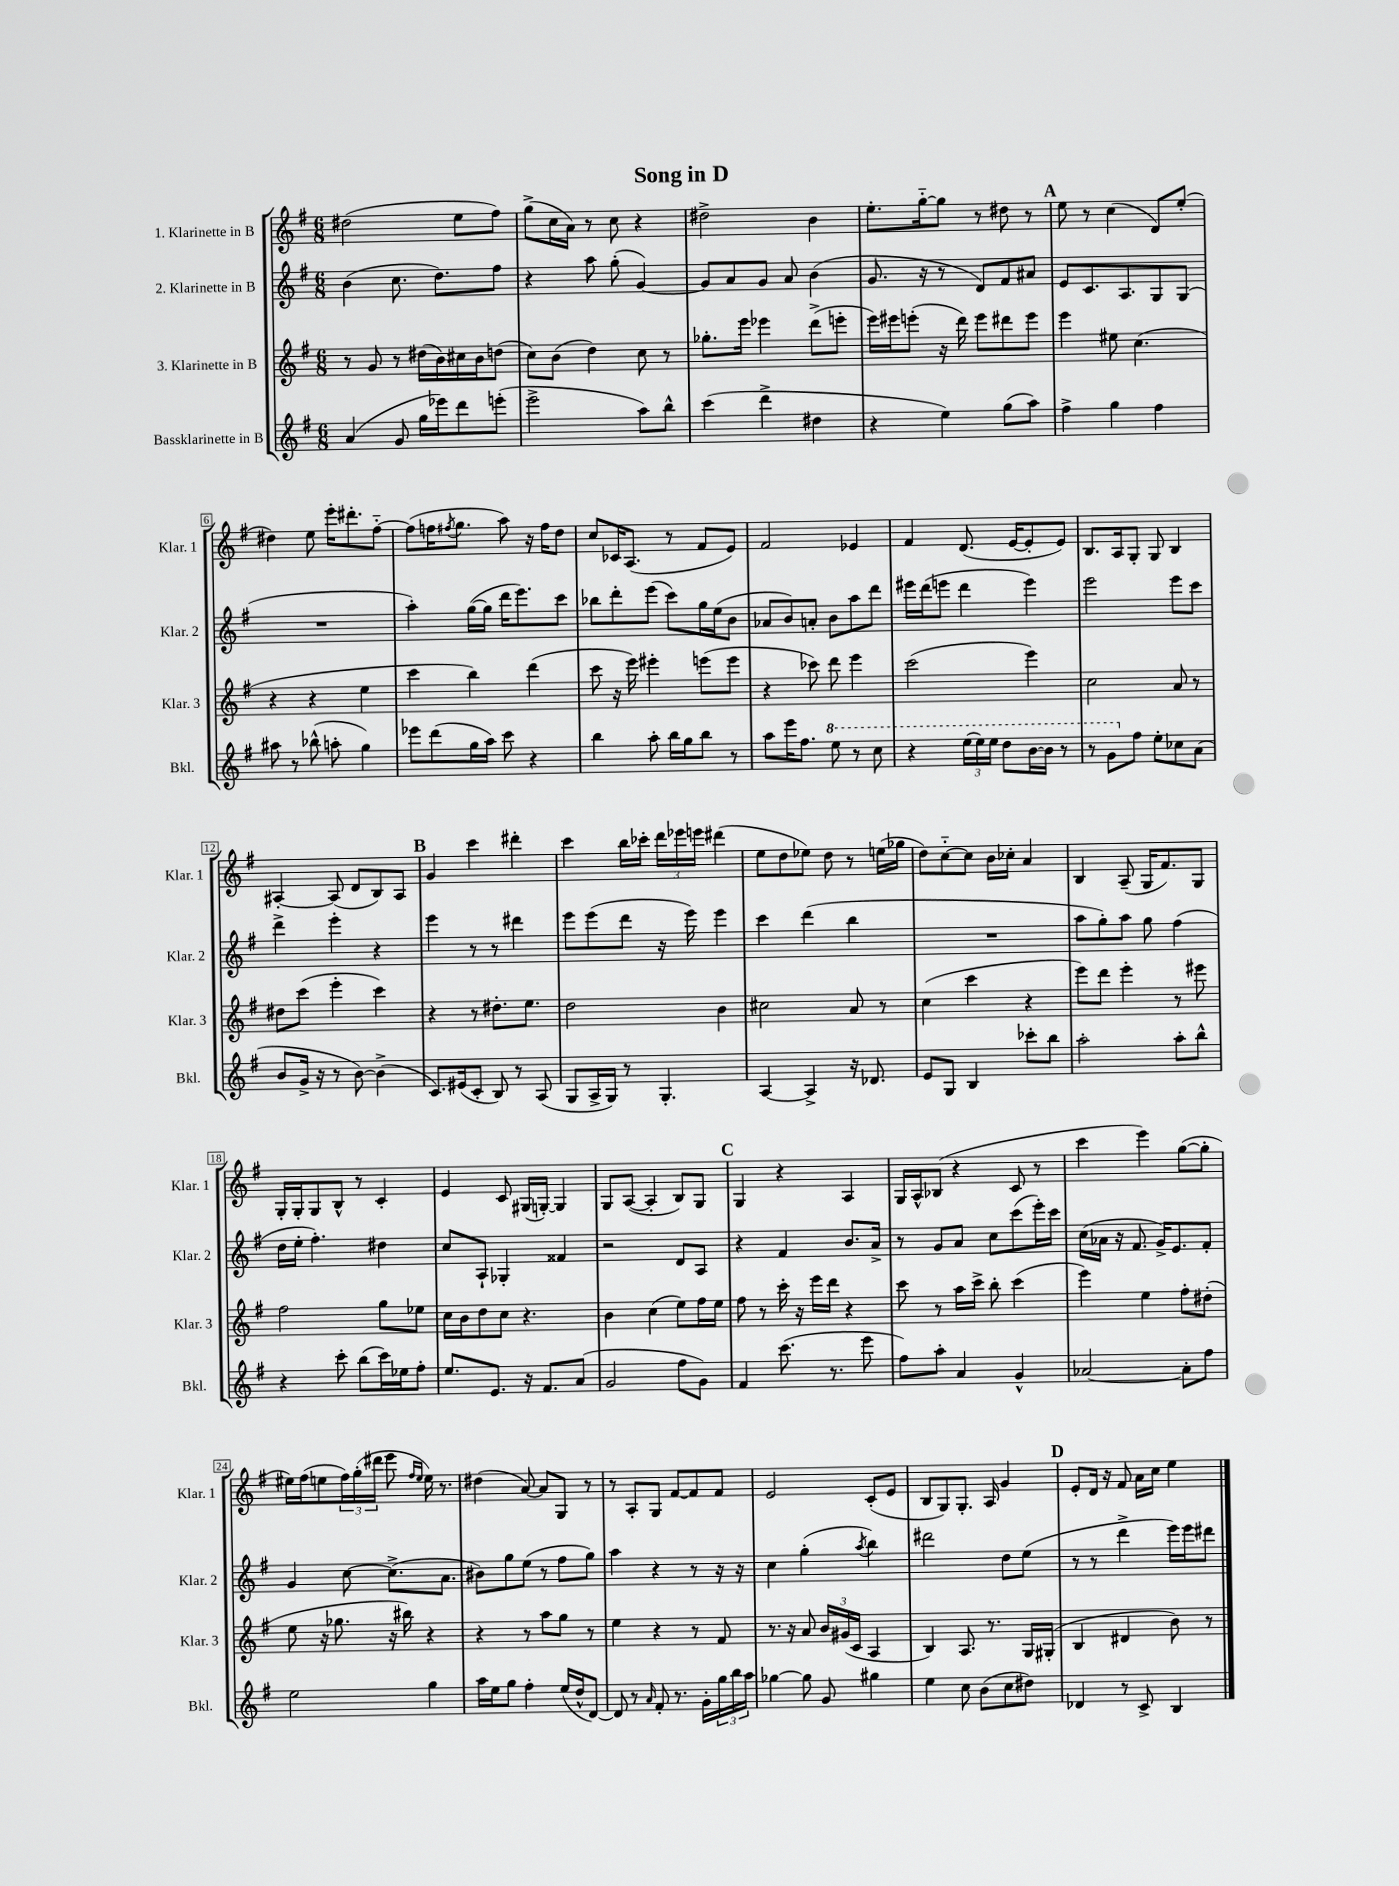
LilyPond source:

\header { title = "Song in D" }
<<
\new StaffGroup <<
\new Staff = "s0" \with { instrumentName = "1. Klarinette in B" shortInstrumentName = "Klar. 1" } {
    \clef treble \key g \major \numericTimeSignature \time 6/8
    dis''2( e''8 fis''8) |
    g''8->( c''16 a'16) r8 c''8 r4 |
    dis''2-> b'4 |
    e''8.-. g''16~-_ g''8 r8 dis''8 r8 |
    \mark \markup { \bold "A" } e''8 r8 c''4( d'8) e''8-.( |
    dis''4) e''8 e'''16-. dis'''8.-. fis''8~-_ |
    fis''8( f''16 \acciaccatura { fis''8 } g''8. a''8) r16 fis''16 d''8 |
    c''8 ces'16 a8.( r8 fis'8 e'8) |
    fis'2 ees'4 |
    fis'4 d'8.( e'16~ e'8-. e'8) |
    b8. a16 g8-. g8 b4 |
    ais4~-. ais8( d'8 b8) ais8 |
    \mark \markup { \bold "B" } g'4 c'''4 dis'''4-. |
    c'''4 b''16 ces'''16-. \tuplet 3/2 { d'''16 ees'''16 e'''16 } dis'''4( |
    e''8 d''8 ees''8) d''8 r8 e''16( ges''16 |
    d''8) c''8~-_ c''8 b'16 ces''16-. a'4 |
    b4 a8--( g16 fis'8.) g8 |
    g16-. g16-. g8 b8-^ r8 c'4-. |
    e'4 c'8 gis16( g16~-.) g4 |
    g8 a8~( a4-. b8) g8 |
    \mark \markup { \bold "C" } g4 r4 a4 |
    g16 a16-^ bes8( r4 c'8 r8 |
    c'''4 e'''4) g''8~( g''8-. |
    eis''16) fis''16( e''8 \tuplet 3/2 { fis''16) g''16-.( dis'''16 } e'''8 \grace { fis''16 e''16 } e''16) r8. |
    dis''4( a'8~) a'8 g8 r8 |
    r8 a8-. g8 fis'8~ fis'8 fis'8 |
    e'2 c'8-.( e'8 |
    b8 g8) g8.-. a16 g'4 |
    \mark \markup { \bold "D" } e'8-. d'16 r16 fis'8 a'16 c''16 e''4 \bar "|." |
}
\new Staff = "s1" \with { instrumentName = "2. Klarinette in B" shortInstrumentName = "Klar. 2" } {
    \clef treble \key g \major \numericTimeSignature \time 6/8
    b'4( c''8. d''8.) fis''8 |
    r4 a''8 g''8-.( g'4~) |
    g'8 a'8 g'8 a'8 b'4( |
    g'8. r16 r8 d'8) fis'8 ais'8 |
    \mark \markup { \bold "A" } e'8 c'8. a8. g8 g8( |
    R2. |
    a''4-.) g''16~( g''16 d'''16 e'''8.) c'''8 |
    bes''8 d'''8-. e'''8( c'''8) g''16 e''16( b'8 |
    aes'8 b'8) a'8-. b'8 a''8 d'''8 |
    eis'''16 d'''16( e'''8 d'''4 e'''4) |
    e'''2 e'''8 c'''8 |
    d'''4-> e'''4-. r4 |
    \mark \markup { \bold "B" } e'''4 r8 r8 dis'''4 |
    e'''8 e'''8( d'''8 r16 e'''16) e'''4 |
    c'''4 d'''4( b''4 |
    R2. |
    a''8 g''8-.) a''8 g''8 fis''4( |
    d''16 e''16-. fis''4.-.) dis''4 |
    c''8 a8-! ges4-. fisis'4 |
    r2 d'8 a8 |
    \mark \markup { \bold "C" } r4 fis'4 b'8. a'16-> |
    r8 g'8 a'8 c''8 c'''8( e'''16-.) c'''16 |
    c''16( aes'16 r16 fis'8. g'16->) e'8. fis'8-. |
    g'4 c''8~ c''8.->( a'8. |
    bis'8) g''8 e''8( r8 fis''8 g''8) |
    a''4 r4 r8 r16 r16 |
    c''4 g''4-.( \acciaccatura { a''8 } b''4) |
    dis'''2 d''8 e''8( |
    \mark \markup { \bold "D" } r8 r8 d'''4-> e'''16) e'''16 dis'''8 \bar "|." |
}
\new Staff = "s2" \with { instrumentName = "3. Klarinette in B" shortInstrumentName = "Klar. 3" } {
    \clef treble \key g \major \numericTimeSignature \time 6/8
    r8 g'8 r8 dis''16( b'16) cis''16 b'16 d''8( |
    c''8) b'8( d''4) c''8 r8 |
    ges''8.-. e'''16 ees'''4 d'''8->( e'''8-. |
    e'''16) eis'''16 e'''8-.( r16 d'''16) e'''8 dis'''8 e'''8 |
    \mark \markup { \bold "A" } e'''4 eis''8 c''4.( |
    r4 r4 e''4 |
    c'''4 b''4) d'''4( |
    c'''8 r16 e'''16) eis'''4-. e'''8( e'''8 |
    r4 ces'''8) d'''8 e'''4 |
    c'''2( e'''4) |
    c''2 a'8 r8 |
    dis''8 c'''8( e'''4-. c'''4) |
    \mark \markup { \bold "B" } r4 r8 dis''8.-. e''8. |
    d''2 b'4 |
    cis''2 a'8 r8 |
    c''4( c'''4 r4 |
    e'''8) d'''8 e'''4-. r8 eis'''8 |
    fis''2 g''8 ees''8 |
    c''16 b'16 d''8 c''8 r4. |
    b'4 c''4( e''8) fis''16 e''16 |
    \mark \markup { \bold "C" } fis''8 r8 c'''16-. r16 e'''16 d'''16 r4 |
    c'''8 r8 a''16 c'''16-> b''8-. c'''4( |
    e'''4) e''4 fis''8-. dis''8-.( |
    e''8 r16 ges''8. r16 bis''16) r4 |
    r4 r8 a''8 g''8 r8 |
    e''4 r4 r8 fis'8 |
    r8. r16 a'8 \tuplet 3/2 { b'16 gis'16( c'16 } a4 |
    b4) a8. r8. g16 gis16-.( |
    \mark \markup { \bold "D" } b4 dis'4 b'8) r8 \bar "|." |
}
\new Staff = "s3" \with { instrumentName = "Bassklarinette in B" shortInstrumentName = "Bkl." } {
    \clef treble \key g \major \numericTimeSignature \time 6/8
    a'4( g'8 g''16 ees'''16) d'''8 e'''8-.( |
    e'''2-> a''8) b''8-^ |
    c'''4( d'''4-> dis''4 |
    r4 e''4) g''8( a''8) |
    \mark \markup { \bold "A" } fis''4-> g''4 fis''4 |
    ais''8 r8 bes''8-^( a''8-. g''4) |
    ees'''8 d'''8( g''16 a''16) c'''8 r4 |
    b''4 a''8-. b''16 g''16 b''8 r8 |
    a''8 e'''16 fis''8. \ottava #1 e'''8 r8 c'''8 |
    r4 \tuplet 3/2 { e'''16( e'''16) e'''16 } d'''8 b''16~ b''16 r8 |
    r8 g''8 \ottava #0 fis''8 e''8-. ces''8 a'8( |
    b'8 g'16-> r16 r8 b'8~) b'4->( |
    \mark \markup { \bold "B" } c'8.) eis'16( c'8-. b8) r8 a8( |
    g8 a16-> g16) r8 g4.-. |
    a4~ a4-> r16 des'8. |
    e'8 g8 b4 ces'''8-. b''8 |
    a''2-. a''8-. b''8-^ |
    r4 c'''8-. b''8( c'''16) ees''16 fis''8-. |
    e''8. e'8. r16 fis'8. a'8( |
    g'2 fis''8 g'8) |
    \mark \markup { \bold "C" } fis'4 c'''8.( r8. e'''8 |
    fis''8) a''8-. a'4 g'4-^ |
    aes'2~ aes'8-. fis''8 |
    e''2 g''4 |
    a''16 e''16 g''8 fis''4-. e''16( d''16-^ d'8~) |
    d'8 r8 \grace { a'16 } fis'8-. r8. g'16-. \tuplet 3/2 { g''16 b''16 a''16 } |
    ges''4~ ges''8 g'8 gis''4 |
    e''4 c''8 b'8( c''8 dis''8) |
    \mark \markup { \bold "D" } des'4 r8 c'8-> b4 \bar "|." |
}
>>
>>
\layout { \context { \Score \override BarNumber.stencil = #(make-stencil-boxer 0.1 0.3 ly:text-interface::print) } }
